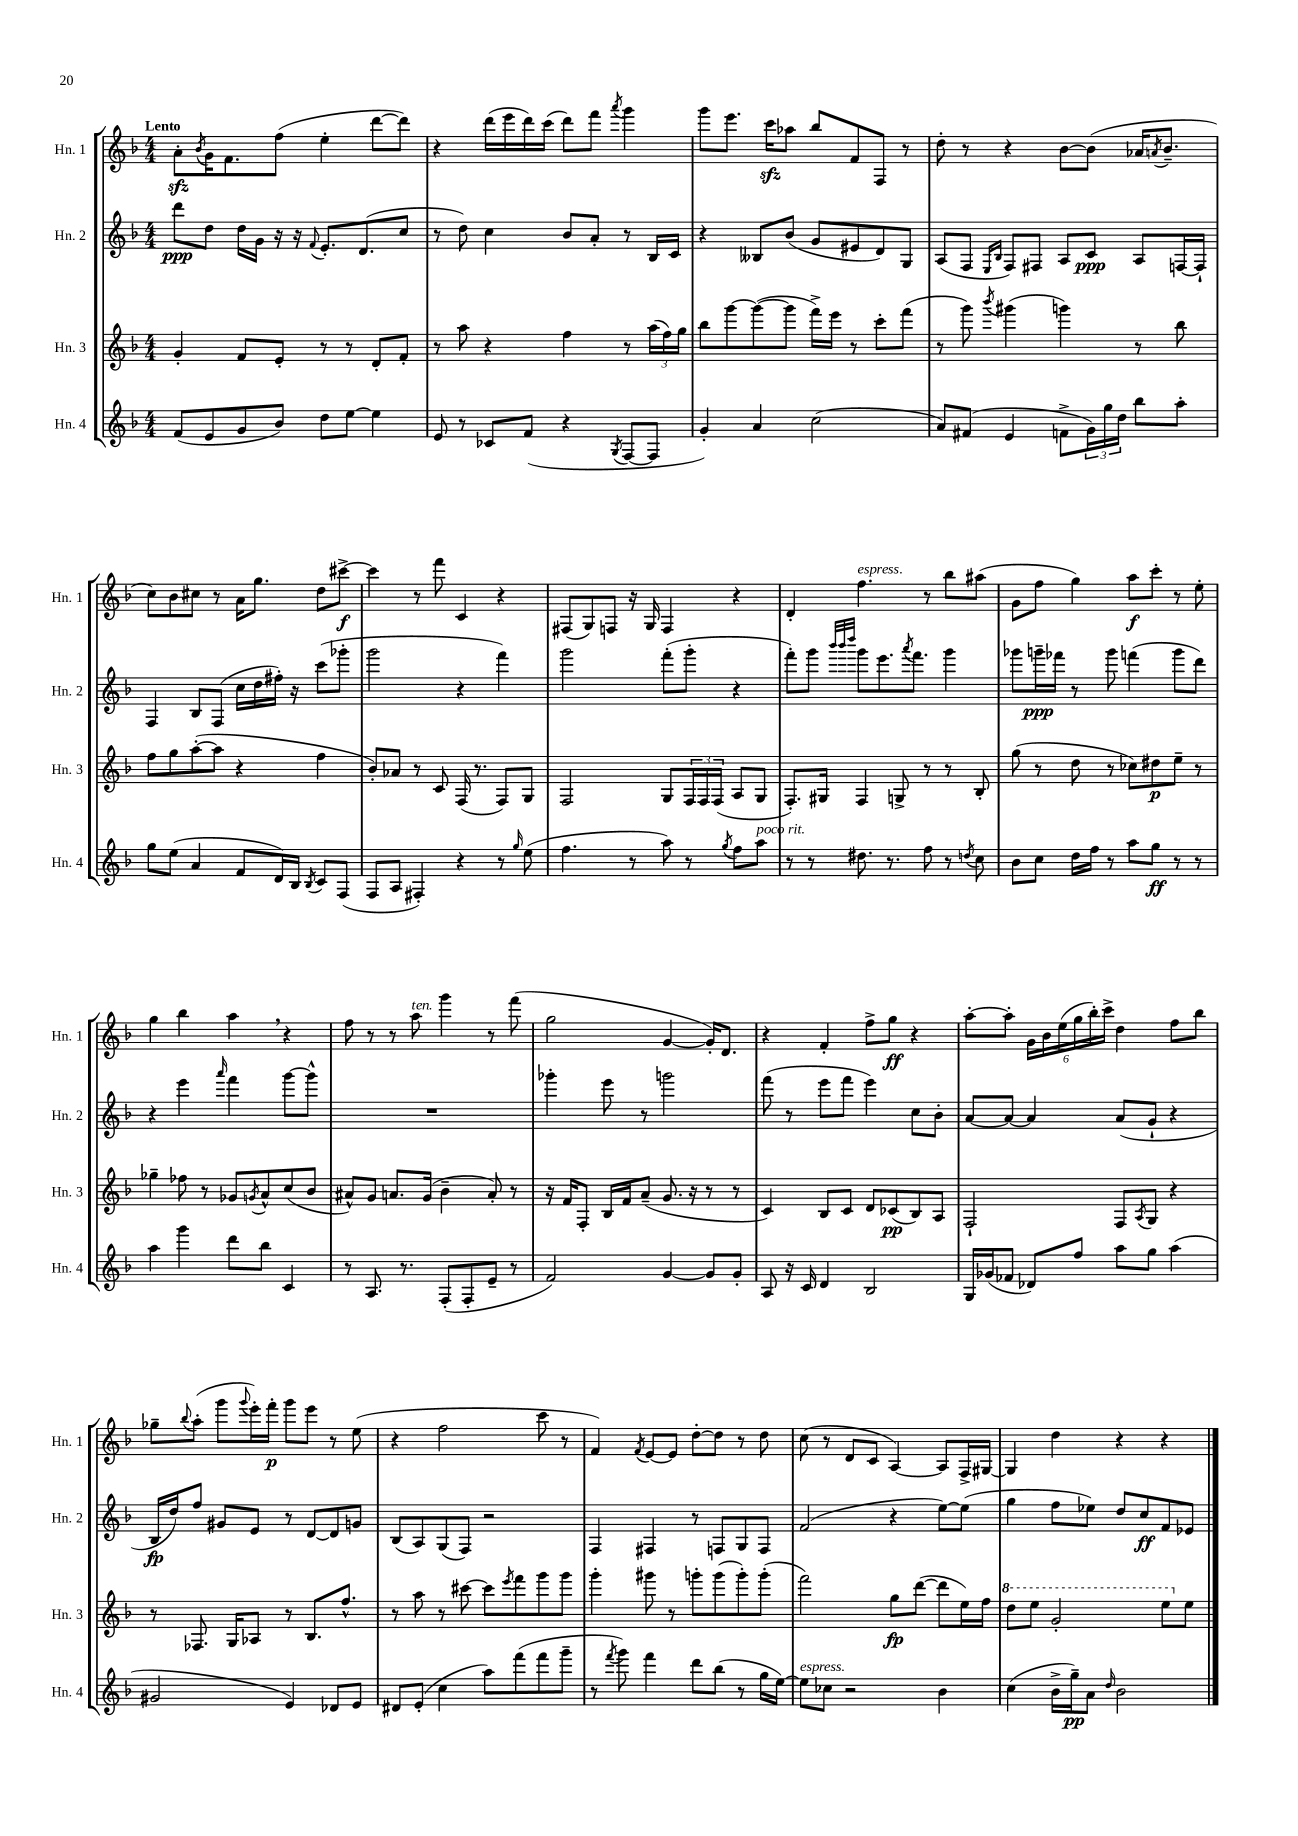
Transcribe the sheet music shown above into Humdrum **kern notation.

**kern	**dynam	**kern	**dynam	**kern	**dynam	**kern	**dynam
*part4	*part4	*part3	*part3	*part2	*part2	*part1	*part1
*staff4	*staff4	*staff3	*staff3	*staff2	*staff2	*staff1	*staff1
*I"Hn. 4	*	*I"Hn. 3	*	*I"Hn. 2	*	*I"Hn. 1	*
*I'Hn. 4	*	*I'Hn. 3	*	*I'Hn. 2	*	*I'Hn. 1	*
*clefG2	*	*clefG2	*	*clefG2	*	*clefG2	*
*k[b-]	*	*k[b-]	*	*k[b-]	*	*k[b-]	*
*M4/4	*	*M4/4	*	*M4/4	*	*M4/4	*
=1	=1	=1	=1	=1	=1	=1	=1
!	!	!	!	!	!	!LO:TX:a:B:t=Lento	!
(8f/L	.	4g'/	.	8ddd\L	ppp	8azz'\L	.
.	.	.	.	.	.	8qb-/	.
8e/	.	.	.	8dd\J	.	16g\K	.
.	.	.	.	.	.	8.f\	.
8g/	.	8f/L	.	16dd\LL	.	.	.
.	.	.	.	16g\JJ	.	.	.
8b-/J)	.	8e'/J	.	16r	.	(8ff\J	.
.	.	.	.	16r	.	.	.
.	.	.	.	8qqf/	.	.	.
8dd\L	.	8r	.	8.e'/L	.	4ee'\	.
[8ee\J	.	8r	.	.	.	.	.
.	.	.	.	(8.d/	.	.	.
4ee\]	.	8d'/L	.	.	.	[8ddd\L	.
.	.	8f'/J	.	8cc/J	.	8ddd\J])	.
=2	=2	=2	=2	=2	=2	=2	=2
8e/	.	8r	.	8r	.	4r	.
8r	.	8aa\	.	8dd\)	.	.	.
8c-X/L	.	4r	.	4cc\	.	(16ddd\LL	.
.	.	.	.	.	.	16eee\	.
(8f/J	.	.	.	.	.	16ddd\)	.
.	.	.	.	.	.	(16ccc\JJ	.
4r	.	4ff\	.	8b-/L	.	8ddd\L)	.
.	.	.	.	8a'/J	.	8fff\J	.
8qG/	.	.	.	.	.	8qaaa/	.
[8F/L	.	8r	.	8r	.	4ggg\	.
8F/J]	.	(24aa\LL	.	16B-/LL	.	.	.
.	.	24ff\)	.	.	.	.	.
.	.	.	.	16c/JJ	.	.	.
.	.	24gg\JJ	.	.	.	.	.
=3	=3	=3	=3	=3	=3	=3	=3
4g'/)	.	8bb-\L	.	4r	.	8ggg\L	.
.	.	[8ggg\	.	.	.	8.eee\J	.
4a/	.	(8ggg\_	.	8B--X/L	.	.	.
.	.	.	.	.	.	16ccczz\KL	.
.	.	8ggg\J]	.	(8b-/J	.	8aa-X\J	.
(2cc\	.	16fff^\LL)	.	8g/L	.	8bb-/L	.
.	.	16eee\JJ	.	.	.	.	.
.	.	8r	.	8e#X/	.	8f/	.
.	.	8ccc'\L	.	8d/)	.	8F/J	.
.	.	(8fff\J	.	8G/J	.	8r	.
=4	=4	=4	=4	=4	=4	=4	=4
8a/L)	.	8r	.	(8A/L	.	8dd'\	.
(8f#X/J	.	8ggg\)	.	8F/J	.	8r	.
.	.	.	.	16qqE/LL	.	.	.
.	.	8qbbb-/	.	16qqB-/JJ	.	.	.
4e/	.	(4ggg#X\	.	8F/L)	.	4r	.
.	.	.	.	8F#X/J	.	.	.
8fn^\L	.	4gggn\)	.	8A/L	.	[8b-\L	.
24g\L)	.	.	.	8c/J	ppp	(8b-\J]	.
24gg\	.	.	.	.	.	.	.
24dd\JJ	.	.	.	.	.	.	.
8bb-\L	.	8r	.	8A/L	.	16a-X/KL	.
.	.	.	.	.	.	8qan/	.
.	.	.	.	.	.	8.b-~/J	.
8aa'\J	.	8bb-\	.	[16Fn/L	.	.	.
.	.	.	.	16F`/JJ]	.	.	.
!!LO:LB:g=z
=5	=5	=5	=5	=5	=5	=5	=5
8gg\L	.	8ff\L	.	4F/	.	8cc\L)	.
(8ee\J	.	8gg\	.	.	.	8b-\	.
4a/	.	([8aa'\	.	8B-/L	.	8cc#X\J	.
.	.	8aa\J]	.	(8F/J	.	8r	.
8f/L	.	4r	.	16cc\LL	.	16a\KL	.
.	.	.	.	16dd\	.	8.gg\J	.
16d/L)	.	.	.	16ff#X'\JJ)	.	.	.
16B-/JJ	.	.	.	16r	.	.	.
8qB-/	.	.	.	.	.	.	.
8c/L	.	4ff\	.	(8ccc\L	.	8dd\L	.
(8F/J	.	.	.	8ggg-X'\J	.	[8ccc#X^\J	f
=6	=6	=6	=6	=6	=6	=6	=6
8F/L	.	8b-'/L)	.	2ggg\	.	4ccc#\]	.
8A/J	.	8a-X/J	.	.	.	.	.
4F#X'/)	.	8r	.	.	.	8r	.
.	.	8c/	.	.	.	8fff\	.
4r	.	(16F/	.	4r	.	4c/	.
.	.	8.r	.	.	.	.	.
8r	.	8F/L)	.	4fff\)	.	4r	.
16qqgg/	.	.	.	.	.	.	.
(8ee\	.	8G/J	.	.	.	.	.
=7	=7	=7	=7	=7	=7	=7	=7
4.ff\	.	2F/	.	2ggg\	.	(8F#X/L	.
.	.	.	.	.	.	8G/)	.
.	.	.	.	.	.	8Fn/J	.
8r	.	.	.	.	.	16r	.
.	.	.	.	.	.	16G/	.
8aa\)	.	8G/L	.	(8fff'\L	.	4F/	.
8r	.	24F/L	.	8ggg'\J	.	.	.
.	.	24F/	.	.	.	.	.
.	.	(24F/JJ	.	.	.	.	.
8qgg/	.	.	.	.	.	.	.
8ff\L	.	8A/L	.	4r	.	4r	.
!LO:TX:a:i:t=poco rit.	!	!	!	!	!	!	!
8aa\J	.	8G/J	.	.	.	.	.
=8	=8	=8	=8	=8	=8	=8	=8
8r	.	8.F'/L)	.	8fff'\L)	.	4d'/	.
8r	.	.	.	8ggg\J	.	.	.
.	.	16G#X/Jk	.	.	.	.	.
.	.	.	.	32qqbbb-/LLL	.	.	.
.	.	.	.	32qqbbb-/	.	.	.
.	.	.	.	32qqdddd/JJJ	.	.	.
!	!	!	!	!	!	!LO:TX:a:i:t=espress.	!
8.dd#X\	.	4F/	.	8ggg\L	.	4.ff\	.
.	.	.	.	8.eee\	.	.	.
8.r	.	.	.	.	.	.	.
.	.	8Gn^/	.	.	.	.	.
.	.	.	.	8qaaa/	.	.	.
.	.	.	.	8.fff\J	.	.	.
8ff\	.	8r	.	.	.	8r	.
8r	.	8r	.	4ggg\	.	8bb-\L	.
8qddn/	.	.	.	.	.	.	.
8cc\	.	8B-'/	.	.	.	(8aa#X\J	.
=9	=9	=9	=9	=9	=9	=9	=9
8b-\L	.	(8gg\	.	8ggg-X\L	.	8g\L	.
8cc\J	.	8r	.	16gggn~\L	ppp	8ff\J	.
.	.	.	.	16fff-X\JJ	.	.	.
16dd\LL	.	8dd\	.	8r	.	4gg\)	.
16ff\JJ	.	.	.	.	.	.	.
8r	.	8r	.	8ggg\	.	.	.
8aa\L	.	8cc-X\L)	.	(4fffn\	.	8aa\L	f
8gg\J	ff	8dd#X\	p	.	.	8ccc'\J	.
8r	.	8ee~\J	.	8ggg\L	.	8r	.
8r	.	8r	.	8ddd\J)	.	8ee'\	.
!!LO:LB:g=z
=10	=10	=10	=10	=10	=10	=10	=10
4aa\	.	4gg-X~\	.	4r	.	4gg\	.
4ggg\	.	8ff-X\	.	4eee\	.	4bb-\	.
.	.	8r	.	.	.	.	.
.	.	.	.	16qqaaa/	.	.	.
8ddd\L	.	8g-X/L	.	4fff\	.	4aa,\	.
.	.	8qgn/	.	.	.	.	.
8bb-\J	.	8a^^/	.	.	.	.	.
4c/	.	(8cc/	.	[8ggg\L	.	4r	.
.	.	8b-/J	.	8ggg^^\J]	.	.	.
=11	=11	=11	=11	=11	=11	=11	=11
8r	.	8a#X^^/L)	.	1r	.	8ff\	.
8.A/	.	8g/J	.	.	.	8r	.
.	.	8.an/L	.	.	.	8r	.
8.r	.	.	.	.	.	.	.
!	!	!	!	!	!	!LO:TX:a:i:t=ten.	!
.	.	.	.	.	.	8aa\	.
.	.	(16g/Jk	.	.	.	.	.
(8F'/L	.	4b-~\	.	.	.	4ggg\	.
8F'/	.	.	.	.	.	.	.
8e~/J	.	8a'/)	.	.	.	8r	.
8r	.	8r	.	.	.	(8fff\	.
=12	=12	=12	=12	=12	=12	=12	=12
2f/)	.	16r	.	4ggg-X'\	.	2gg\	.
.	.	16f/KL	.	.	.	.	.
.	.	8F'/J	.	.	.	.	.
.	.	16B-/LL	.	8eee\	.	.	.
.	.	16f/J	.	.	.	.	.
.	.	(8a~/J	.	8r	.	.	.
[4g/	.	8.g/	.	2gggn\	.	[4g/	.
.	.	16r	.	.	.	.	.
8g/L]	.	8r	.	.	.	16g'/KL])	.
.	.	.	.	.	.	8.d/J	.
8g'/J	.	8r	.	.	.	.	.
=13	=13	=13	=13	=13	=13	=13	=13
8A/	.	4c/)	.	(8fff\	.	4r	.
16r	.	.	.	8r	.	.	.
16c/	.	.	.	.	.	.	.
4d/	.	8B-/L	.	8eee\L	.	4f'/	.
.	.	8c/J	.	8fff\J	.	.	.
2B-/	.	8d/L	.	4eee\)	.	8ff^\L	.
.	.	(8c-X/	pp	.	.	8gg\J	ff
.	.	8B-/)	.	8cc\L	.	4r	.
.	.	8A/J	.	8b-'\J	.	.	.
=14	=14	=14	=14	=14	=14	=14	=14
16G/LL	.	2F`/	.	[8a/L	.	[8aa'\L	.
(16g-X/J	.	.	.	.	.	.	.
8f-X/J	.	.	.	8a/J_	.	8aa'\J]	.
8d-X/L)	.	.	.	4a/]	.	24g\LL	.
.	.	.	.	.	.	24b-\	.
.	.	.	.	.	.	(24ee\	.
8ff/J	.	.	.	.	.	24gg\	.
.	.	.	.	.	.	24bb-'\)	.
.	.	.	.	.	.	24ccc^\JJ	.
8aa\L	.	8F/L	.	(8a/L	.	4dd\	.
.	.	8qA/	.	.	.	.	.
8gg\J	.	8G/J	.	8g`/J	.	.	.
(4aa\	.	4r	.	4r	.	8ff\L	.
.	.	.	.	.	.	8bb-\J	.
!!LO:LB:g=z
=15	=15	=15	=15	=15	=15	=15	=15
2g#X/	.	8r	.	16B-/LL	fp	8gg-X~\L	.
.	.	.	.	16dd/J)	.	.	.
.	.	.	.	.	.	8qqbb-/	.
.	.	8.F-X/	.	8ff/J	.	(8aa'\J	.
.	.	.	.	8g#X/L	.	8ggg\L	.
.	.	16G/KL	.	.	.	.	.
.	.	.	.	.	.	8qqggg/	.
.	.	8A-X/J	.	8e/J	.	16eee'\L)	.
.	.	.	.	.	.	16fff'\JJ	p
4e/)	.	8r	.	8r	.	8ggg\L	.
.	.	8.B-/L	.	[8d/L	.	8eee\J	.
8d-X/L	.	.	.	8d/]	.	8r	.
.	.	8.ff^^/J	.	.	.	.	.
8e/J	.	.	.	8gn/J	.	(8ee\	.
=16	=16	=16	=16	=16	=16	=16	=16
8d#X/L	.	8r	.	(8B-/L	.	4r	.
(8e'/J	.	8aa\	.	8A/)	.	.	.
4cc\	.	8r	.	(8G/	.	2ff\	.
.	.	[8ccc#X\	.	8F/J)	.	.	.
8aa\L)	.	8ccc#\L]	.	2r	.	.	.
.	.	8qeee/	.	.	.	.	.
(8fff\	.	8fff\	.	.	.	.	.
8fff\	.	8ggg\	.	.	.	8ccc\	.
8ggg~\J	.	8ggg\J	.	.	.	8r	.
=17	=17	=17	=17	=17	=17	=17	=17
8r	.	4ggg'\	.	4F/	.	4f/)	.
8qfff/	.	.	.	.	.	.	.
8ggg\)	.	.	.	.	.	.	.
.	.	.	.	.	.	8qf/	.
4fff\	.	8ggg#X\	.	4F#X/	.	[8e/L	.
.	.	8r	.	.	.	8e/J]	.
8ddd\L	.	8gggn'\L	.	8r	.	[8dd'\L	.
(8bb-\J	.	(8ggg\	.	8Fn/L	.	8dd\J]	.
8r	.	8ggg'\)	.	8G/	.	8r	.
16gg\LL	.	(8ggg'\J	.	8F/J	.	8dd\	.
[16ee\JJ)	.	.	.	.	.	.	.
=18	=18	=18	=18	=18	=18	=18	=18
!LO:TX:a:i:t=espress.	!	!	!	!	!	!	!
8ee\L]	.	2fff\)	.	(2f/	.	(8cc\	.
8cc-X\J	.	.	.	.	.	8r	.
2r	.	.	.	.	.	8d/L	.
.	.	.	.	.	.	8c/J	.
.	.	8gg\L	fp	4r	.	[4A/)	.
.	.	([8ddd\J	.	.	.	.	.
4b-\	.	8ddd\L]	.	[8ee\L)	.	8A/L]	.
.	.	16ee\L)	.	(8ee\J]	.	16F^/L	.
.	.	16ff\JJ	.	.	.	[16G#X/JJ	.
=19	=19	=19	=19	=19	=19	=19	=19
*	*	*8va	*	*	*	*	*
(4cc\	.	8ddd\L	.	4gg\	.	4G#/]	.
.	.	8eee\J	.	.	.	.	.
16b-^\LL	.	2gg'/	.	8ff\L	.	4dd\	.
16gg~\J)	pp	.	.	.	.	.	.
8a\J	.	.	.	8ee-X\J)	.	.	.
16qqdd/	.	.	.	.	.	.	.
2b-\	.	.	.	8dd/L	.	4r	.
.	.	.	.	8cc/	ff	.	.
.	.	8eee\L	.	8f/	.	4r	.
*	*	*X8va	*	*	*	*	*
.	.	8ee\J	.	8e-X/J	.	.	.
==	==	==	==	==	==	==	==
*-	*-	*-	*-	*-	*-	*-	*-
